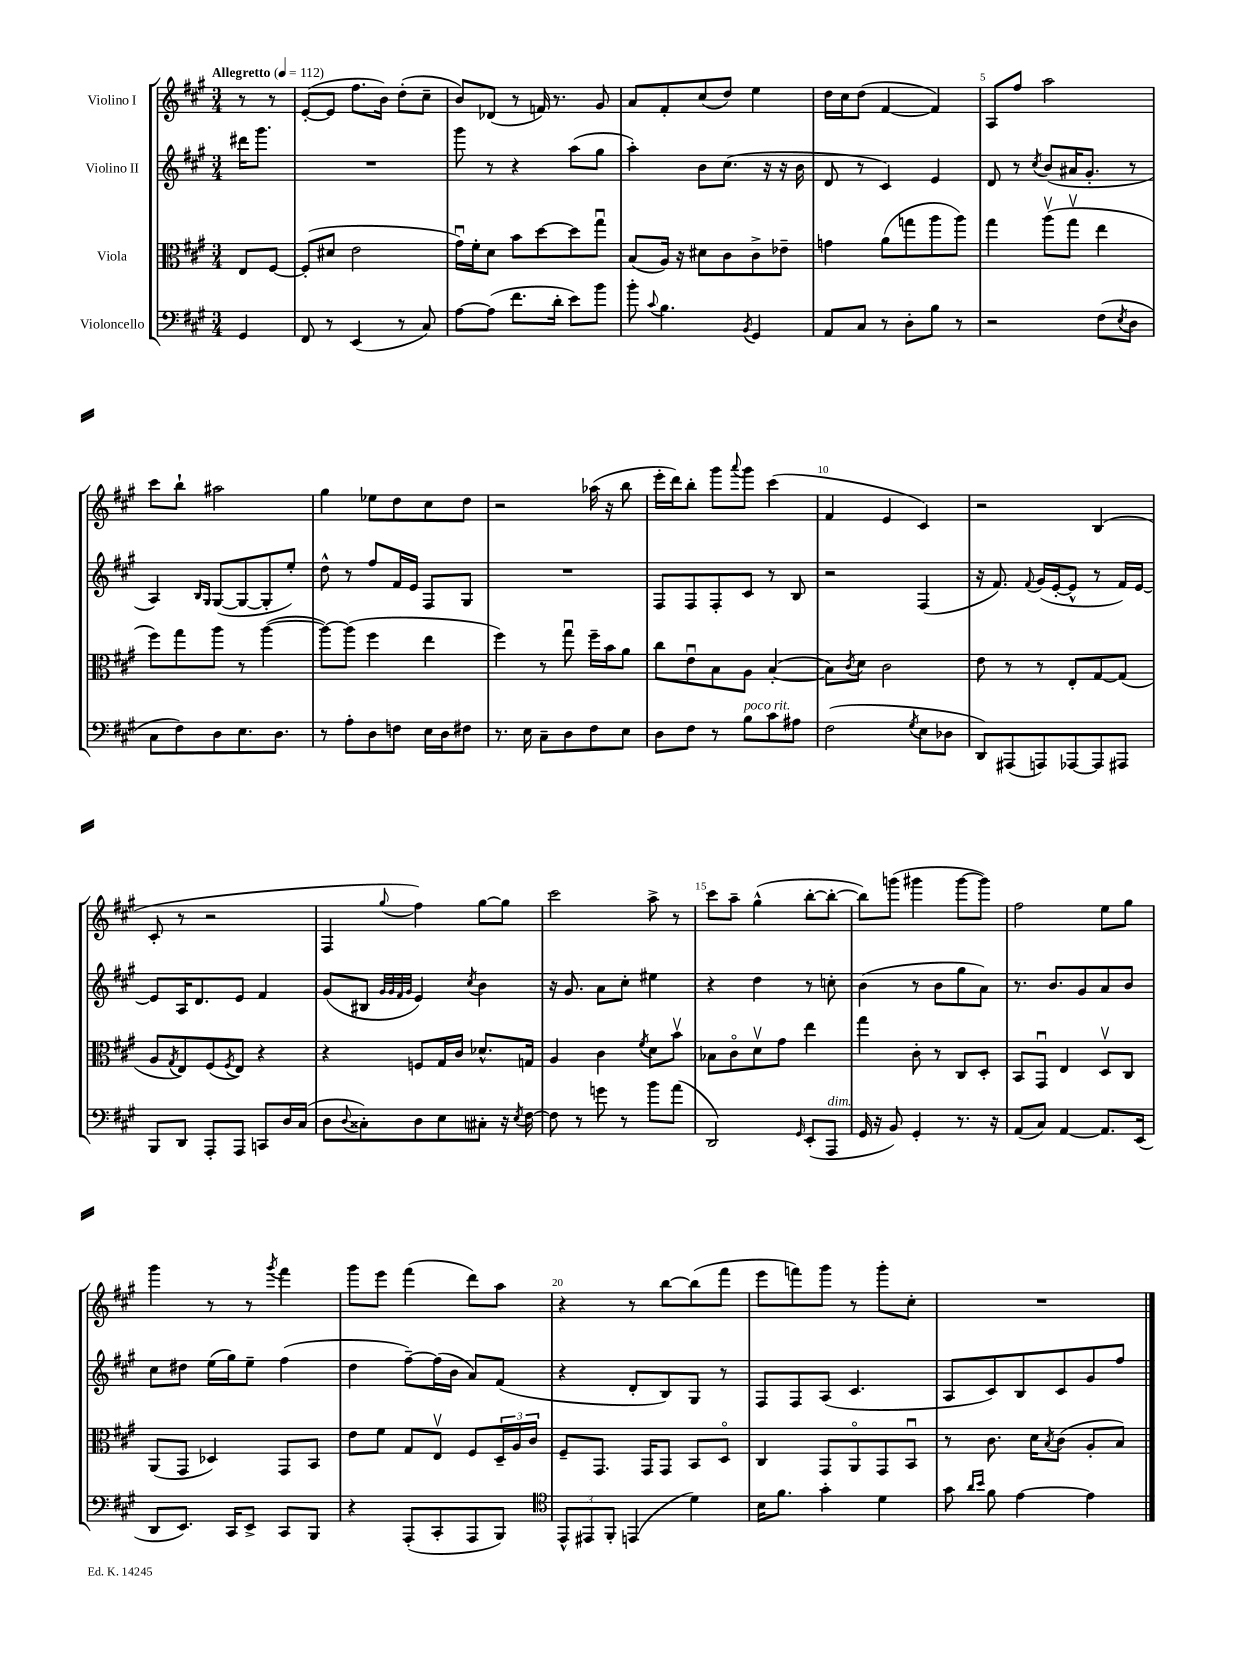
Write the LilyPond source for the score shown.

<<
\new StaffGroup <<
\new Staff = "s0" \with { instrumentName = "Violino I" } {
    \clef treble \key a \major \numericTimeSignature \time 3/4 \partial 4 \tempo "Allegretto" 4 = 112
    r8 r8 |
    e'8~-.( e'8 fis''8. b'16) d''8-.( cis''8-- |
    b'8) des'8( r8 f'16) r8. gis'8 |
    a'8 fis'8-. cis''8( d''8) e''4 |
    d''16 cis''16 d''8( fis'4~ fis'4) |
    a8 fis''8 a''2 |
    cis'''8 b''8-! ais''2 |
    gis''4 ees''8 d''8 cis''8 d''8 |
    r2 aes''16( r16 b''8 |
    e'''16-. d'''16) b''8-. gis'''8 \appoggiatura { a'''8 } gis'''8 cis'''4( |
    fis'4 e'4 cis'4) |
    r2 b4( |
    cis'8-. r8 r2 |
    fis4 \appoggiatura { gis''8 } fis''4) gis''8~ gis''8 |
    cis'''2 a''8-> r8 |
    cis'''8 a''8-- gis''4-^( b''8~-. b''8~-. |
    b''8) g'''8( gis'''4 gis'''8~ gis'''8) |
    fis''2 e''8 gis''8 |
    gis'''4 r8 r8 \acciaccatura { gis'''8 } fis'''4 |
    gis'''8 e'''8 fis'''4( d'''8) a''8 |
    r4 r8 b''8~ b''8( fis'''8 |
    e'''8 f'''8) gis'''8 r8 gis'''8-. cis''8-. |
    R2. \bar "|." |
}
\new Staff = "s1" \with { instrumentName = "Violino II" } {
    \clef treble \key a \major \numericTimeSignature \time 3/4 \partial 4
    dis'''16 gis'''8. |
    R2. |
    gis'''8 r8 r4 a''8( gis''8 |
    a''4-.) b'8 cis''8.( r16 r16 b'16 |
    d'8 r8 cis'4) e'4 |
    d'8 r8 \acciaccatura { cis''8 } b'8( ais'16 gis'8.-. r8 |
    a4) \grace { b16 gis16 } gis8~( gis8~ gis8-. e''8-.) |
    d''8-^ r8 fis''8 fis'16 e'16 fis8 gis8 |
    R2. |
    fis8 fis8 fis8-. cis'8 r8 b8 |
    r2 fis4( |
    r16 fis'8.) \appoggiatura { fis'8 } gis'16( e'16~-. e'8-^ r8 fis'16) e'16~ |
    e'8 a16 d'8. e'8 fis'4 |
    gis'8( bis8 \grace { gis'32 gis'32 fis'32 gis'32 } e'4) \acciaccatura { cis''8 } b'4 |
    r16 gis'8. a'8 cis''8-. eis''4 |
    r4 d''4 r8 c''8-. |
    b'4( r8 b'8 gis''8 a'8) |
    r8. b'8. gis'8 a'8 b'8 |
    cis''8 dis''8 e''16( gis''16) e''8-- fis''4( |
    d''4 fis''8~--) fis''16( b'16 a'8) fis'8( |
    r4 d'8-. b8) gis8 r8 |
    fis8 fis8 a8( cis'4. |
    a8 cis'8) b8 cis'8 gis'8 fis''8 \bar "|." |
}
\new Staff = "s2" \with { instrumentName = "Viola" } {
    \clef alto \key a \major \numericTimeSignature \time 3/4 \partial 4
    e8 fis8~ |
    fis8-.( dis'8 e'2 |
    gis'16\downbow) fis'16-. d'8 b'8 d''8~ d''8 gis''8\downbow |
    b8( a16) r16 dis'8 cis'8 cis'8-> ees'8-- |
    g'4 a'8( g''8 a''8 a''8) |
    gis''4 a''8\upbow( gis''8\upbow e''4 |
    fis''8) gis''8 a''8 r8 a''4~( |
    a''8~) a''8( fis''4 e''4 |
    fis''4) r8 gis''8\downbow fis''16-- b'16 a'8 |
    cis''8 e'8\downbow b8 a8 b4~-.( |
    b8) \acciaccatura { cis'8 } d'8 cis'2 |
    e'8 r8 r8 e8-. gis8~ gis8( |
    a8 \acciaccatura { gis8 } e8) fis8( \acciaccatura { fis8 } e8) r4 |
    r4 f8 gis16 cis'16 des'8.-^ g16 |
    a4 cis'4 \acciaccatura { fis'8 } d'8 b'8\upbow |
    bes8 cis'8\flageolet d'8\upbow gis'8 e''4 |
    gis''4 cis'8-. r8 cis8 d8-. |
    b,8 gis,8\downbow e4 d8\upbow cis8 |
    a,8( gis,8 des4) gis,8 b,8 |
    e'8 fis'8 gis8 e8\upbow fis8 \tuplet 3/2 { d16-- a16 cis'16 } |
    fis8-- gis,8. gis,16 gis,8 b,8 d8\flageolet |
    cis4 gis,8 a,8\flageolet gis,8 b,8\downbow |
    r8 cis'8. d'16 \acciaccatura { b8 } cis'8( a8-. b8) \bar "|." |
}
\new Staff = "s3" \with { instrumentName = "Violoncello" } {
    \clef bass \key a \major \numericTimeSignature \time 3/4 \partial 4
    gis,4 |
    fis,8 r8 e,4( r8 cis8) |
    a8~ a8( fis'8. d'16-. e'8) b'8 |
    b'8-. \appoggiatura { cis'8 } b4. \acciaccatura { b,8 } gis,4 |
    a,8 cis8 r8 d8-. b8 r8 |
    r2 fis8( \acciaccatura { e8 } d8 |
    cis8 fis8) d8 e8. d8. |
    r8 a8-. d8 f8 e16 d16 fis8 |
    r8. e16 cis8-- d8 fis8 e8 |
    d8 fis8 r8 b8^\markup { \italic "poco rit." } cis'8 ais8 |
    fis2( \acciaccatura { gis8 } e8 des8 |
    d,8) ais,,8( a,,8) aes,,8~ aes,,8 ais,,8 |
    b,,8 d,8 a,,8-. a,,8 c,8 d16 cis16( |
    d8 \appoggiatura { d8 } cisis8-.) d8 e8 cis8-. r16 \acciaccatura { e8 } fis16~ |
    fis8 r8 g'8 r8 b'8 a'8( |
    d,2) \grace { gis,16 } e,8-.( a,,8^\markup { \italic "dim." } |
    gis,16 r16 b,8) gis,4-. r8. r16 |
    a,8( cis8) a,4~ a,8. e,16( |
    d,8 e,8.) cis,16 e,8-> cis,8 b,,8 |
    r4 a,,8-.( cis,8-. a,,8 b,,8) |
    \clef tenor \tuplet 3/2 { e,8-^ eis,8 fis,8-. } e,4( d'4) |
    b16 fis'8. gis'4-. d'4 |
    gis'8 \grace { a'16 b'16 } fis'8 e'4~ e'4 \bar "|." |
}
>>
>>
\layout { \context { \Score \override BarNumber.break-visibility = ##(#f #t #t) barNumberVisibility = #(every-nth-bar-number-visible 5) } }
